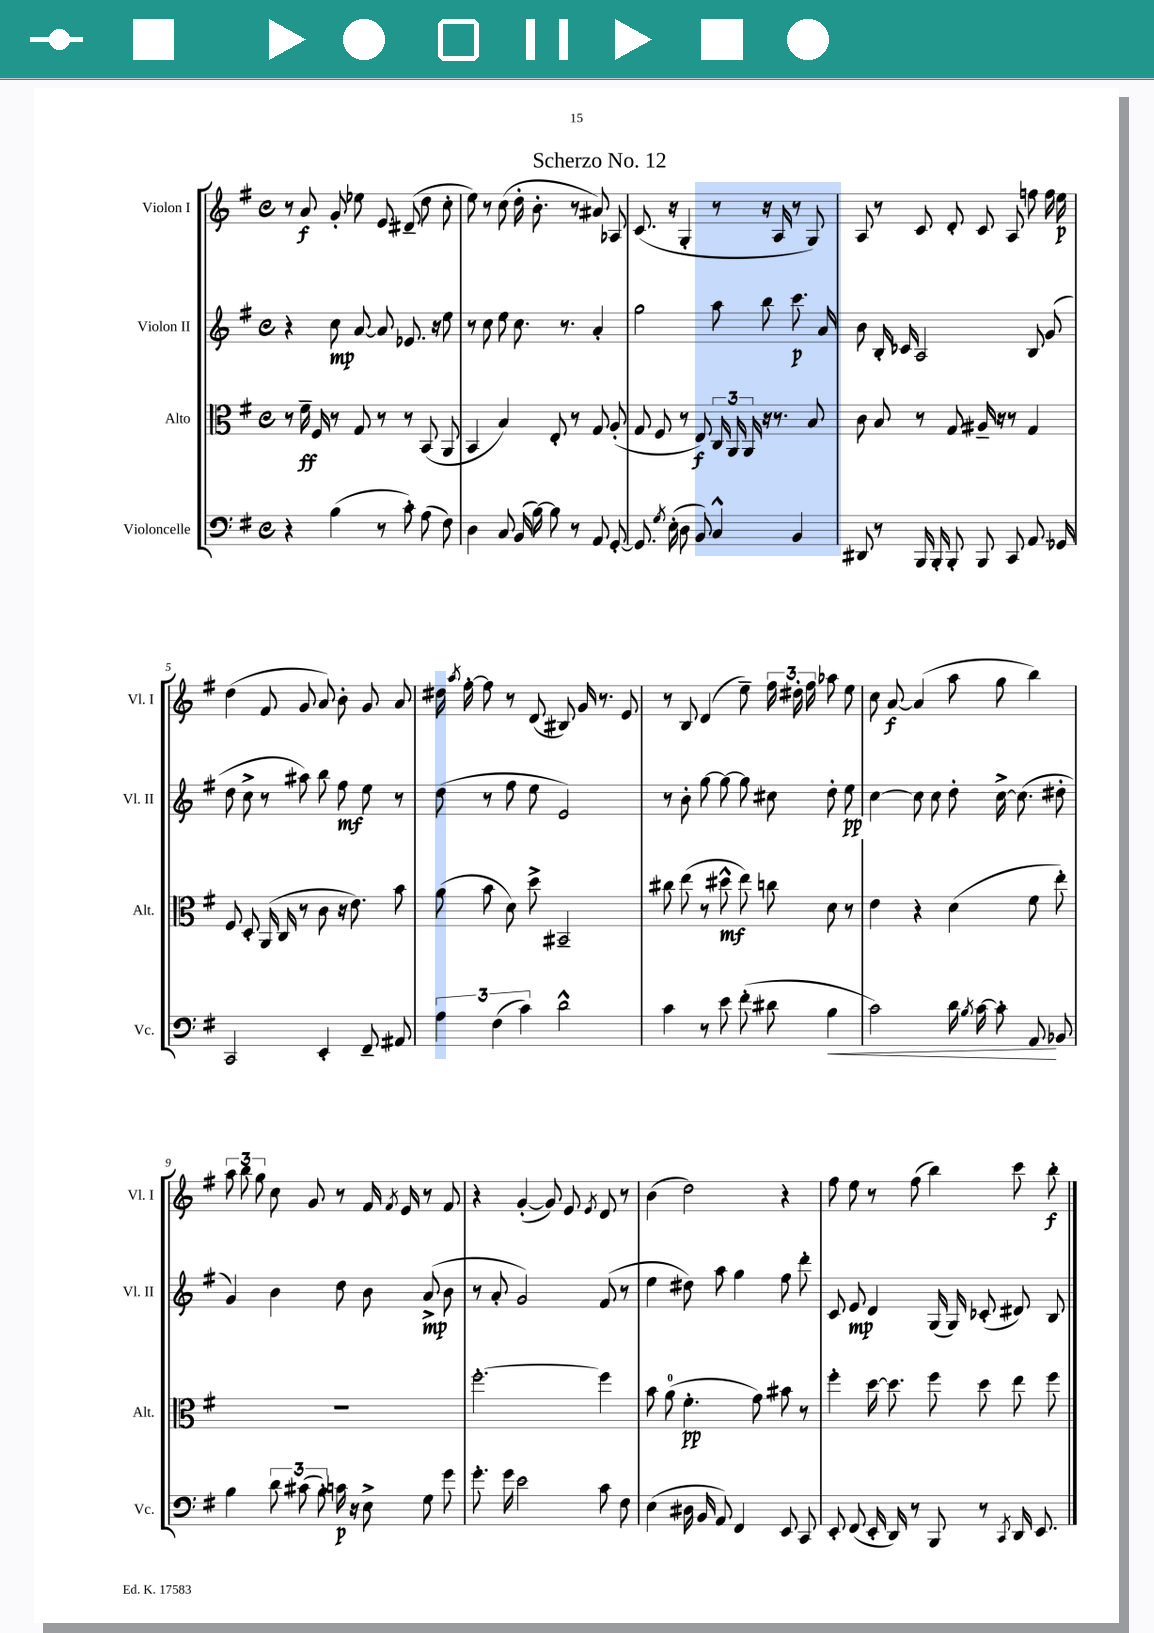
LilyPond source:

\header { title = "Scherzo No. 12" }
<<
\new StaffGroup <<
\new Staff = "s0" \with { instrumentName = "Violon I" shortInstrumentName = "Vl. I" } {
    \clef treble \key g \major \defaultTimeSignature \time 4/4
    \autoBeamOff r8 a'8\f g'8-. ees''8 e'8 dis'8--( d''8 c''8-. |
    e''8) r8 c''8( d''16-. b'8.-. r8 ais'8) aes8 |
    c'8.( r16 g4-. r8 r16 a16 r8 g8) |
    a8 r8 c'8 d'8-. c'8 a8 f''8 f''16 e''16\p |
    d''4( fis'8 g'8 a'8) b'8-. g'8 a'8 |
    dis''16 \acciaccatura { a''8 } fis''16~-. fis''8 r8 d'8( bis8) g'16 r8. e'8 |
    r8 b8 d'4( e''8--) \tuplet 3/2 { fis''16 dis''16-. fis''16 } aes''8 e''8 |
    c''8 a'8~\f a'4( a''8 g''8 b''4) |
    \tuplet 3/2 { a''8 b''8 g''8 } c''8 g'8 r8 fis'16 \acciaccatura { fis'8 } e'16 r8 fis'8 |
    r4 g'4~-.( g'8) e'8 \acciaccatura { e'8 } d'8 r8 |
    b'4( d''2) r4 |
    fis''8 e''8 r8 fis''8( b''4) c'''8 b''8-.\f \bar "|." |
}
\new Staff = "s1" \with { instrumentName = "Violon II" shortInstrumentName = "Vl. II" } {
    \clef treble \key g \major \defaultTimeSignature \time 4/4
    \autoBeamOff r4 c''8\mp a'8~ a'8 ees'8. r16 e''8 |
    r8 c''8 e''8 c''8. r8. a'4-. |
    g''2 a''8 b''8 c'''8.\p a'16 |
    b'8 b16-. ces'16 a2 b8 g'8( |
    d''8 c''8-> r8 ais''8) b''8 fis''8\mf e''8 r8 |
    d''8( r8 fis''8 e''8 e'2) |
    r8 b'8-. g''8~ g''8~ g''8 cis''8 d''8-. e''8\pp |
    c''4~ c''8 c''8 d''8-. c''16~-> c''8.( dis''8-. |
    g'4) b'4 d''8 b'8 a'8->\mp( b'8 |
    r8 a'8-. g'2) fis'8( r8 |
    e''4 dis''8) a''8 g''4 fis''8 d'''8-. |
    c'8 e'8\mp d'4 g16( g16) ces'8-.( dis'8) b8 \bar "|." |
}
\new Staff = "s2" \with { instrumentName = "Alto" shortInstrumentName = "Alt." } {
    \clef alto \key g \major \defaultTimeSignature \time 4/4
    \autoBeamOff r8 fis'16--\ff fis16 r8 g8 r8 r8 b,8( a,8 |
    b,4 b4) e8-. r8 g8 a8-.( |
    g8 fis8 r8 e8\f) \tuplet 3/2 { c16 a,16 a,16 } r16 r8. b8 |
    c'8 b8 r8 g8 ais16-- r16 r8 g4 |
    fis8 d8-. a,16( c16 r8 c'8 r16 e'8.) b'8 |
    a'8( b'8 d'8) d''8-> bis,2-- |
    cis''8 e''8( r8 dis''8-^\mf e''8) c''8 d'8 r8 |
    e'4 r4 d'4( fis'8 e''8-.) |
    R1 |
    fis''2.~-. fis''4 |
    b'8 a'8-0( fis'4.-.\pp g'8) bis'8 r8 |
    fis''4-. d''16~ d''8. fis''8 d''8 e''8 fis''8 \bar "|." |
}
\new Staff = "s3" \with { instrumentName = "Violoncelle" shortInstrumentName = "Vc." } {
    \clef bass \key g \major \defaultTimeSignature \time 4/4
    \autoBeamOff r4 b4( r8 c'8-.) a8( fis8) |
    d4 c8 b,16( b16~) b8 r8 a,8 g,8~-. |
    g,8. \acciaccatura { g8 } e16-.( d8 b,8) c4-^ b,4 |
    dis,8 r8 b,,16 b,,16-. b,,8-. b,,8 c,8 a,8. ges,16 |
    c,2 e,4-. fis,8-- ais,8 |
    \tuplet 3/2 { a4 fis4( c'4) } d'2-^ |
    c'4 r8 e'8 fis'8-.( dis'8 b4\< |
    c'2) d'16 \acciaccatura { b8 } c'16~ c'8-. a,8\! bes,8 |
    b4 \tuplet 3/2 { d'8 cis'8( b8-.) } c'16\p r16 e8-> g8 g'8 |
    g'8.-. g'16 e'2 c'8 fis8 |
    e4( dis16 b,16 a,8) fis,4 e,8 c,8 |
    e,8-. fis,8( e,16-. d,16) r8 b,,8 r8 \acciaccatura { c,8 } d,16 e,8. \bar "|." |
}
>>
>>
